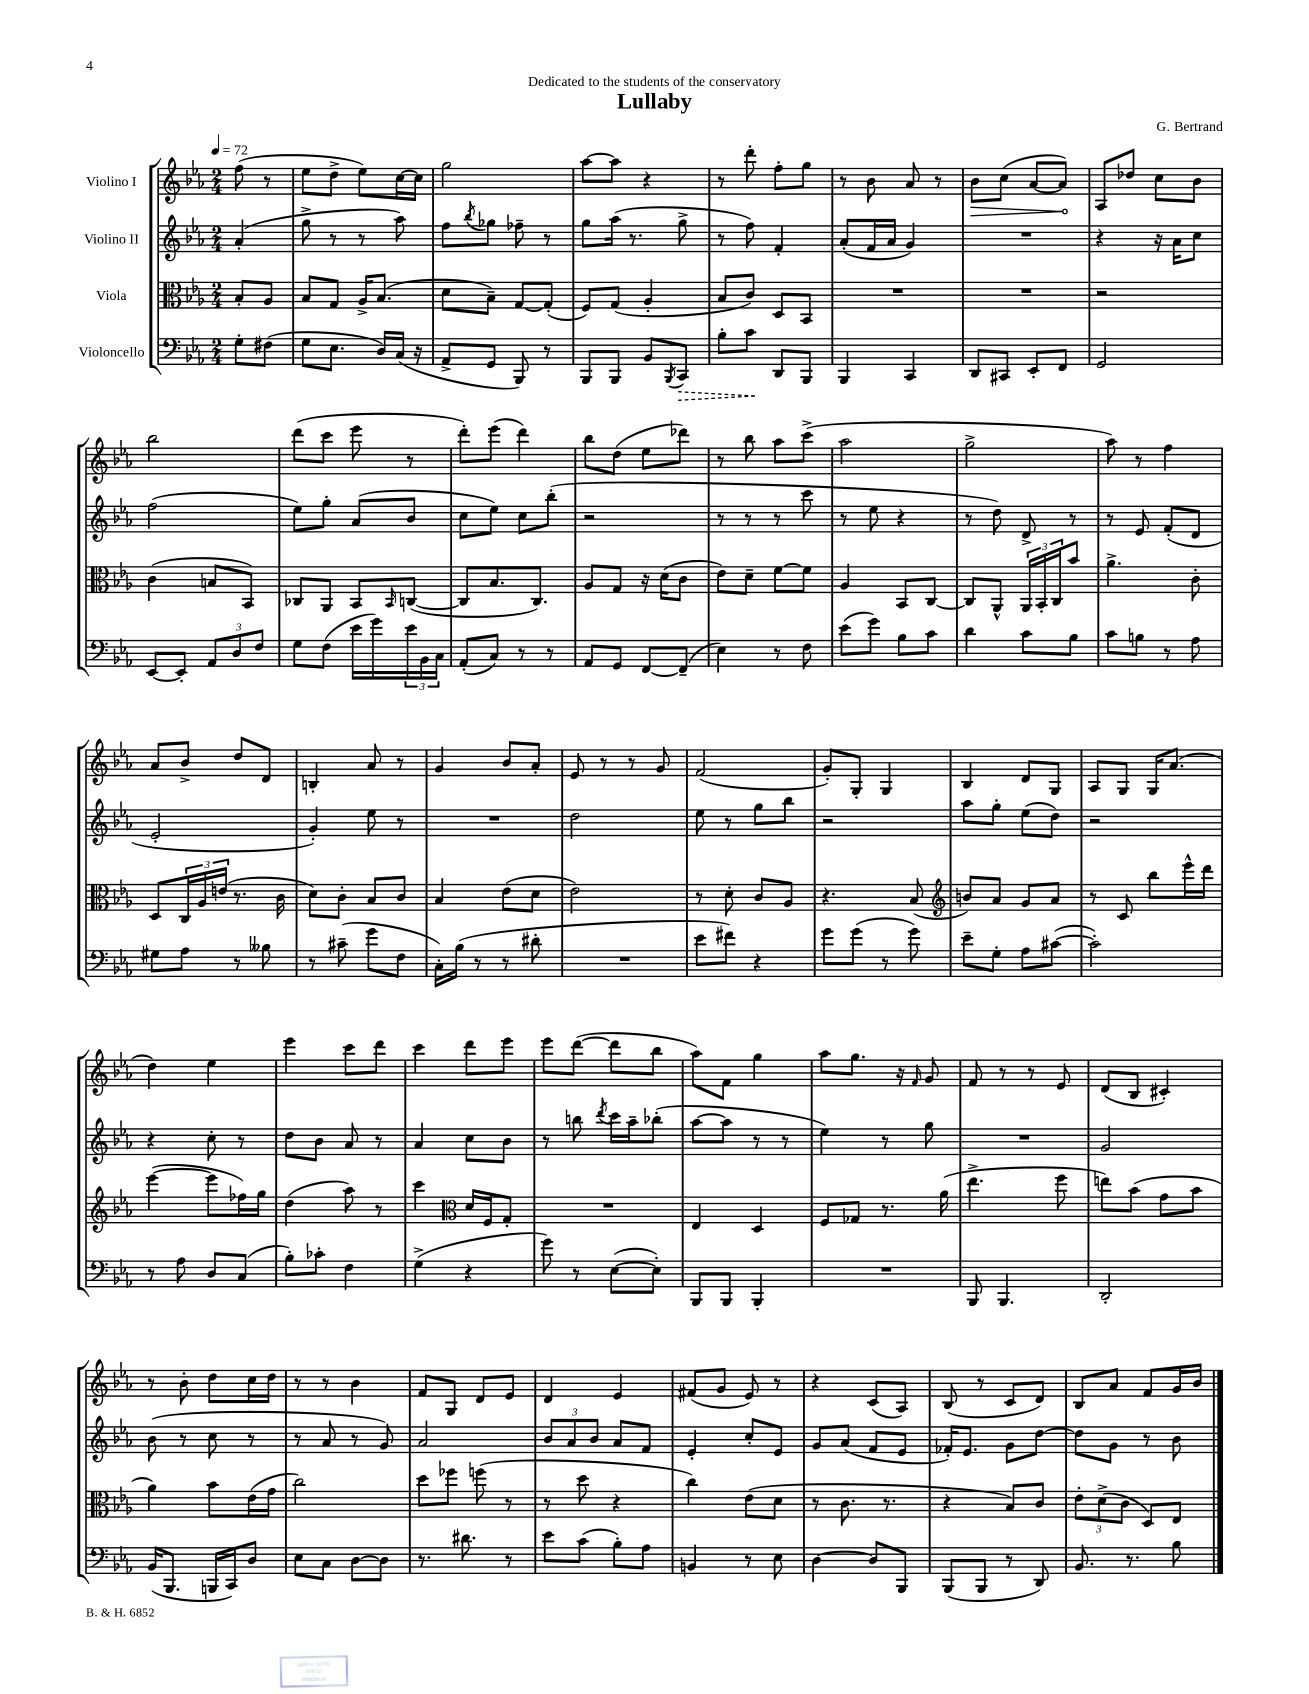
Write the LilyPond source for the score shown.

\header { title = "Lullaby" composer = "G. Bertrand" dedication = "Dedicated to the students of the conservatory" }
<<
\new StaffGroup <<
\new Staff = "s0" \with { instrumentName = "Violino I" } {
    \clef treble \key ees \major \numericTimeSignature \time 2/4 \partial 4 \tempo 4 = 72
    f''8( r8 |
    ees''8 d''8-> ees''8) c''16~ c''16 |
    g''2 |
    aes''8~ aes''8 r4 |
    r8 d'''8-. f''8-. g''8 |
    r8 bes'8 aes'8 r8 |
    \once \override Hairpin.circled-tip = ##t bes'8\> c''8( aes'8~ aes'8\!) |
    aes8 des''8 c''8 bes'8 |
    bes''2 |
    d'''8( c'''8 ees'''8 r8 |
    d'''8-.) ees'''8( d'''4) |
    bes''8 d''8( ees''8 des'''8) |
    r8 bes''8 aes''8 c'''8->( |
    aes''2 |
    g''2-> |
    aes''8) r8 f''4 |
    aes'8 bes'8-> d''8 d'8 |
    b4-. aes'8 r8 |
    g'4 bes'8 aes'8-. |
    ees'8 r8 r8 g'8 |
    f'2( |
    g'8-.) g8-. g4 |
    bes4 d'8 g8 |
    aes8 g8 g16 aes'8.( |
    d''4) ees''4 |
    ees'''4 c'''8 d'''8 |
    c'''4 d'''8 ees'''8 |
    ees'''8 d'''8~( d'''8 bes''8 |
    aes''8) f'8 g''4 |
    aes''8 g''8. r16 \grace { f'16 } g'8 |
    f'8 r8 r8 ees'8 |
    d'8( bes8 cis'4-.) |
    r8 bes'8-. d''8 c''16 d''16 |
    r8 r8 bes'4 |
    f'8 g8 d'8 ees'8 |
    d'4 ees'4 |
    fis'8( g'8 ees'8) r8 |
    r4 c'8( aes8) |
    bes8( r8 c'8 d'8) |
    bes8 aes'8 f'8 g'16 bes'16 \bar "|." |
}
\new Staff = "s1" \with { instrumentName = "Violino II" } {
    \clef treble \key ees \major \numericTimeSignature \time 2/4 \partial 4
    aes'4-.( |
    g''8-> r8 r8 aes''8) |
    f''8 \acciaccatura { bes''8 } ges''8 fes''8-- r8 |
    g''8 aes''16( r8. g''8-> |
    r8 f''8) f'4-. |
    aes'8-.( f'16 aes'16 g'4) |
    R2 |
    r4 r16 aes'16 c''8 |
    f''2( |
    ees''8) g''8-. aes'8( bes'8 |
    c''8 ees''8) c''8 bes''8-.( |
    r2 |
    r8 r8 r8 c'''8 |
    r8 ees''8 r4 |
    r8 d''8) d'8-> r8 |
    r8 ees'8 f'8-.( d'8 |
    ees'2-. |
    g'4-.) ees''8 r8 |
    R2 |
    d''2 |
    ees''8 r8 g''8 bes''8 |
    r2 |
    aes''8 g''8-. ees''8( d''8) |
    r2 |
    r4 c''8-. r8 |
    d''8 bes'8 aes'8 r8 |
    aes'4 c''8 bes'8 |
    r8 b''8 \acciaccatura { d'''8 } c'''16 aes''16-- bes''8-.( |
    aes''8~ aes''8 r8 r8 |
    ees''4) r8 g''8 |
    R2 |
    g'2 |
    bes'8( r8 c''8 r8 |
    r8 aes'8 r8 g'8) |
    aes'2 |
    \tuplet 3/2 { bes'8 aes'8 bes'8 } aes'8 f'8 |
    ees'4-. c''8-. ees'8 |
    g'8 aes'8( f'8 ees'8 |
    fes'16-.) ees'8. g'8 d''8~ |
    d''8 g'8 r8 bes'8 \bar "|." |
}
\new Staff = "s2" \with { instrumentName = "Viola" } {
    \clef alto \key ees \major \numericTimeSignature \time 2/4 \partial 4
    bes8-. aes8 |
    bes8 g8 aes16-> bes8.( |
    d'8 bes8--) g8~ g8-.( |
    f8) g8( aes4-. |
    bes8 c'8) d8 bes,8 |
    R2 |
    R2 |
    r2 |
    c'4( b8 bes,8) |
    ces8 aes,8 bes,8 \grace { bes,16 } c8~( |
    c8 bes8. c8.) |
    aes8 g8 r16 d'16( c'8 |
    ees'8) d'8-- f'8~ f'8 |
    aes4 bes,8 c8~ |
    c8 aes,8-^ \tuplet 3/2 { aes,16 bes,16-. c16 } bes'8 |
    aes'4.-> c'8-. |
    d8 \tuplet 3/2 { c16 aes16 e'16( } r8. c'16 |
    d'8) c'8-. bes8 c'8 |
    bes4 ees'8( d'8 |
    ees'2) |
    r8 d'8-. c'8 aes8 |
    r4. bes8( |
    \clef treble b'8) aes'8 g'8 aes'8 |
    r8 c'8 bes''8 ees'''16-^ d'''16 |
    ees'''4~( ees'''8 fes''16) g''16 |
    d''4( aes''8) r8 |
    c'''4 \clef alto d'16 f16 g8-. |
    R2 |
    ees4 d4 |
    f8 ges8 r8. aes'16( |
    ees''4.-> f''8 |
    e''8) bes'8( g'8 bes'8 |
    aes'4) bes'8 ees'16( g'16 |
    c''2) |
    d''8 fes''8 f''8( r8 |
    r8 d''8 r4 |
    c''4) ees'8( d'8 |
    r8 c'8. r8. |
    r4 bes8) c'8 |
    \tuplet 3/2 { ees'8-. d'8->( c'8 } d8) ees8 \bar "|." |
}
\new Staff = "s3" \with { instrumentName = "Violoncello" } {
    \clef bass \key ees \major \numericTimeSignature \time 2/4 \partial 4
    g8-. fis8( |
    g8 ees8. d16) c16( r16 |
    aes,8-> g,8 bes,,8) r8 |
    bes,,8 bes,,8 bes,8 \acciaccatura { bes,,8 } \once \override Hairpin.style = #'dashed-line c,8\> |
    bes8-. c'8\! d,8 bes,,8 |
    bes,,4 c,4 |
    d,8 cis,8 ees,8-. f,8 |
    g,2 |
    ees,8~ ees,8-. \tuplet 3/2 { aes,8 d8 f8 } |
    g8 f8( ees'16 g'16) \tuplet 3/2 { ees'16 bes,16 c16 } |
    aes,8-.( c8) r8 r8 |
    aes,8 g,8 f,8~ f,8--( |
    ees4) r8 f8 |
    ees'8( g'8) bes8 c'8 |
    d'4 c'8 bes8 |
    c'8 b8 r8 aes8 |
    gis8 aes8 r8 beses8 |
    r8 cis'8--( g'8 f8 |
    c16-.) bes16( r8 r8 dis'8-. |
    R2 |
    ees'8 fis'8) r4 |
    g'8 g'8( r8 g'8) |
    ees'8-- g8-. aes8 cis'8~( |
    cis'2-.) |
    r8 aes8 d8 c8( |
    bes8-.) ces'8-. f4 |
    g4->( r4 |
    g'8) r8 ees8~( ees8-.) |
    bes,,8 bes,,8 bes,,4-. |
    R2 |
    bes,,8 bes,,4. |
    d,2-. |
    bes,16( bes,,8. b,,16 c,16) d8 |
    ees8 c8 d8~ d8 |
    r8. dis'8. r8 |
    ees'8 c'8( bes8-.) aes8 |
    b,4 r8 ees8 |
    d4~ d8 bes,,8 |
    bes,,8( bes,,8 r8 d,8) |
    bes,8. r8. bes8 \bar "|." |
}
>>
>>
\layout { \context { \Score \remove "Bar_number_engraver" } }
